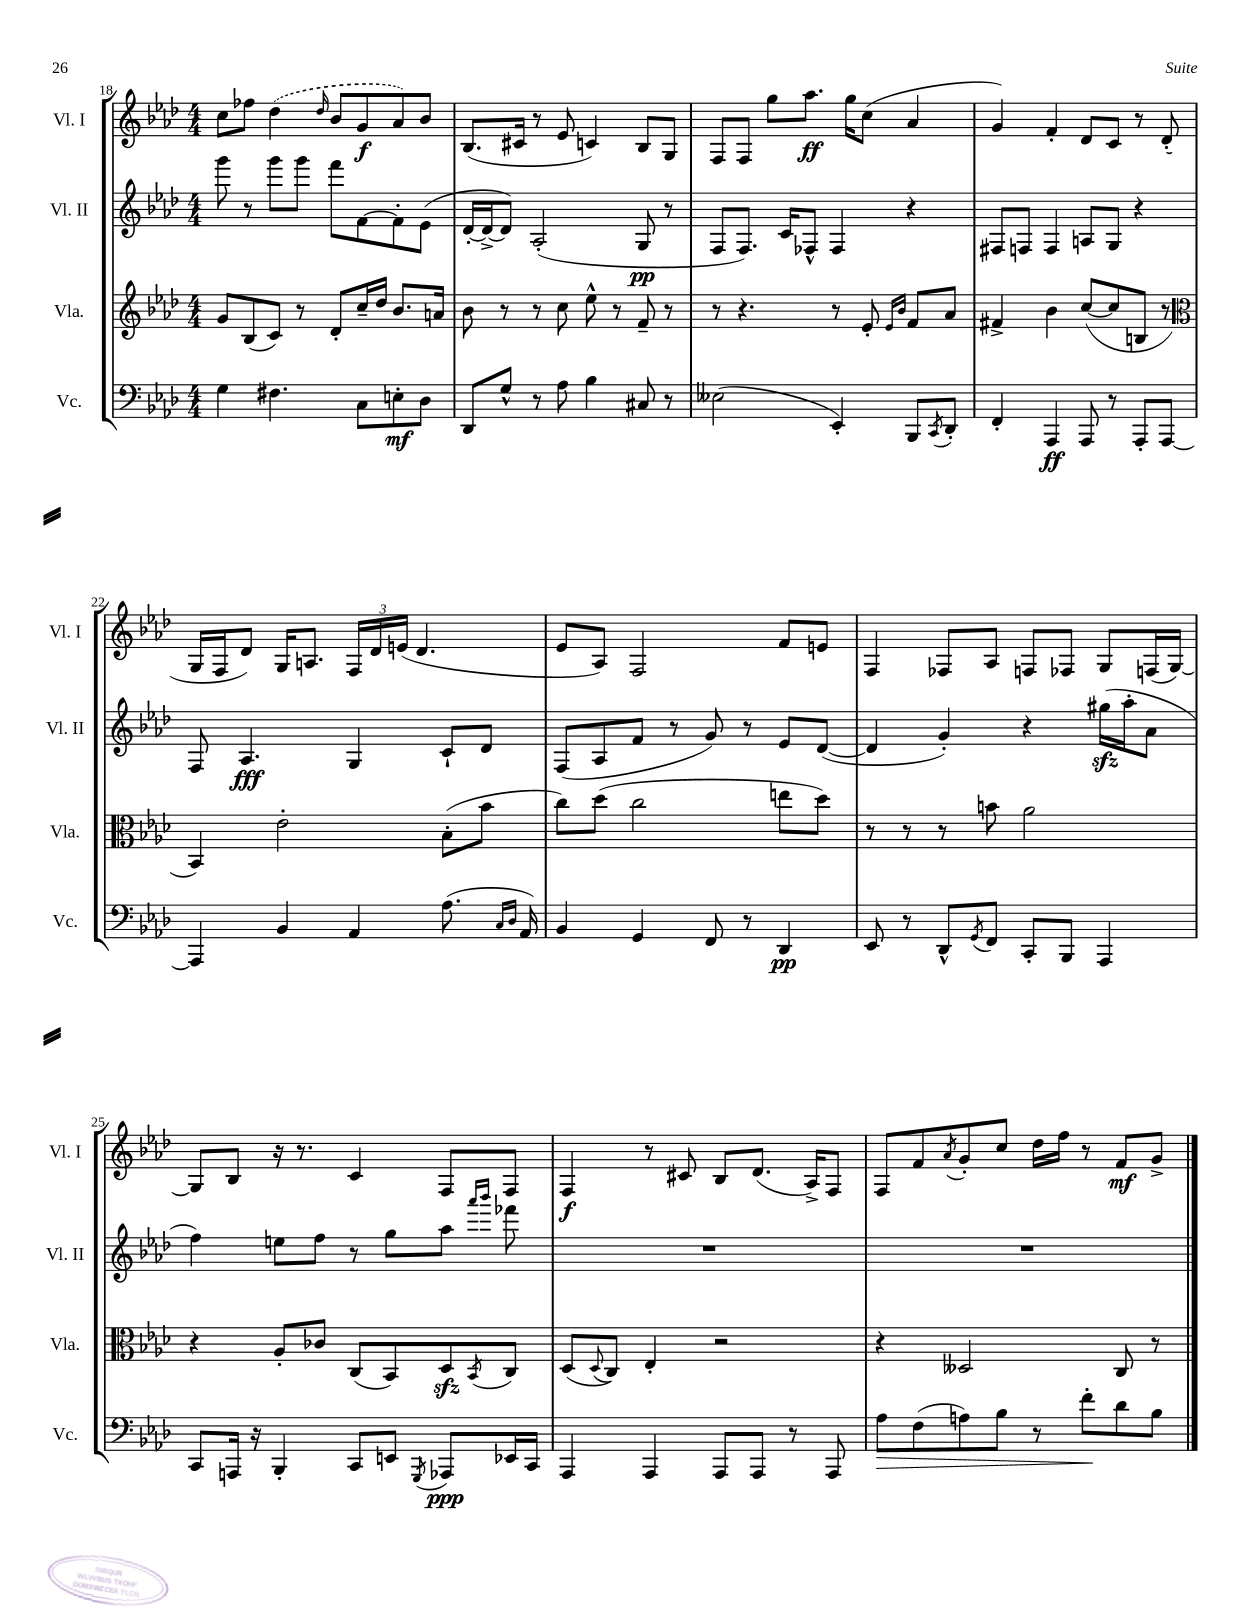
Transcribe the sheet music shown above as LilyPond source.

<<
\new StaffGroup <<
\new Staff = "s0" \with { instrumentName = "Vl. I" shortInstrumentName = "Vl. I" } {
    \clef treble \key aes \major \numericTimeSignature \time 4/4
    c''8 fes''8 \once \slurDashed des''4( \grace { des''16 } bes'8 g'8\f aes'8) bes'8 |
    bes8.( cis'16 r8 ees'8 c'4) bes8 g8 |
    f8 f8 g''8 aes''8.\ff g''16 c''8( aes'4 |
    g'4) f'4-. des'8 c'8 r8 des'8-.( |
    g16 f16 des'8) g16 a8. \tuplet 3/2 { f16 des'16 e'16( } des'4. |
    ees'8 aes8) f2 f'8 e'8 |
    f4 fes8 aes8 f8 fes8 g8 f16( g16~) |
    g8 bes8 r16 r8. c'4 f8 f8 |
    f4\f r8 cis'8 bes8 des'8.( aes16->) f8 |
    f8 f'8 \acciaccatura { aes'8 } g'8-. c''8 des''16 f''16 r8 f'8\mf g'8-> \bar "|." |
}
\new Staff = "s1" \with { instrumentName = "Vl. II" shortInstrumentName = "Vl. II" } {
    \clef treble \key aes \major \numericTimeSignature \time 4/4
    g'''8 r8 g'''8 g'''8 f'''8 f'8~ f'8-. ees'8( |
    des'16~-. des'16~-> des'8) aes2-.( g8\pp r8 |
    f8 f8.) c'16 fes8-^ fes4 r4 |
    fis8 f8 f4 a8 g8 r4 |
    f8 aes4.\fff g4 c'8-! des'8 |
    f8( aes8 f'8 r8 g'8) r8 ees'8 des'8~( |
    des'4 g'4-.) r4 gis''16\sfz( aes''16-. aes'8 |
    f''4) e''8 f''8 r8 g''8 aes''8 \grace { aes'''16 bes'''16 } fes'''8 |
    R1 |
    R1 \bar "|." |
}
\new Staff = "s2" \with { instrumentName = "Vla." shortInstrumentName = "Vla." } {
    \clef treble \key aes \major \numericTimeSignature \time 4/4
    g'8 bes8( c'8) r8 des'8-. c''16-- des''16 bes'8. a'16 |
    bes'8 r8 r8 c''8 ees''8-^ r8 f'8-- r8 |
    r8 r4. r8 ees'8-. \grace { ees'16 bes'16 } f'8 aes'8 |
    fis'4-> bes'4 c''8~( c''8 b8 r8 |
    \clef alto bes,4) ees'2-. bes8-.( bes'8 |
    c''8) des''8( c''2 e''8 des''8) |
    r8 r8 r8 b'8 aes'2 |
    r4 aes8-. ces'8 c8( bes,8) des8\sfz \acciaccatura { bes,8 } c8 |
    des8( \appoggiatura { des8 } c8) ees4-. r2 |
    r4 deses2 c8 r8 \bar "|." |
}
\new Staff = "s3" \with { instrumentName = "Vc." shortInstrumentName = "Vc." } {
    \clef bass \key aes \major \numericTimeSignature \time 4/4
    g4 fis4. c8 e8-.\mf des8 |
    des,8 g8-^ r8 aes8 bes4 cis8 r8 |
    eeses2( ees,4-.) bes,,8 \acciaccatura { c,8 } des,8-. |
    f,4-. aes,,4\ff aes,,8 r8 aes,,8-. aes,,8~ |
    aes,,4 bes,4 aes,4 aes8.( \grace { c16 des16 } aes,16) |
    bes,4 g,4 f,8 r8 des,4\pp |
    ees,8 r8 des,8-^ \acciaccatura { g,8 } f,8 c,8-. bes,,8 aes,,4 |
    c,8 a,,16 r16 bes,,4-. c,8 e,8 \acciaccatura { g,,8 } aes,,8\ppp ees,16 c,16 |
    aes,,4 aes,,4 aes,,8 aes,,8 r8 aes,,8 |
    aes8\> f8( a8) bes8 r8 f'8-.\! des'8 bes8 \bar "|." |
}
>>
>>
\layout { \context { \Score currentBarNumber = #18 } }
